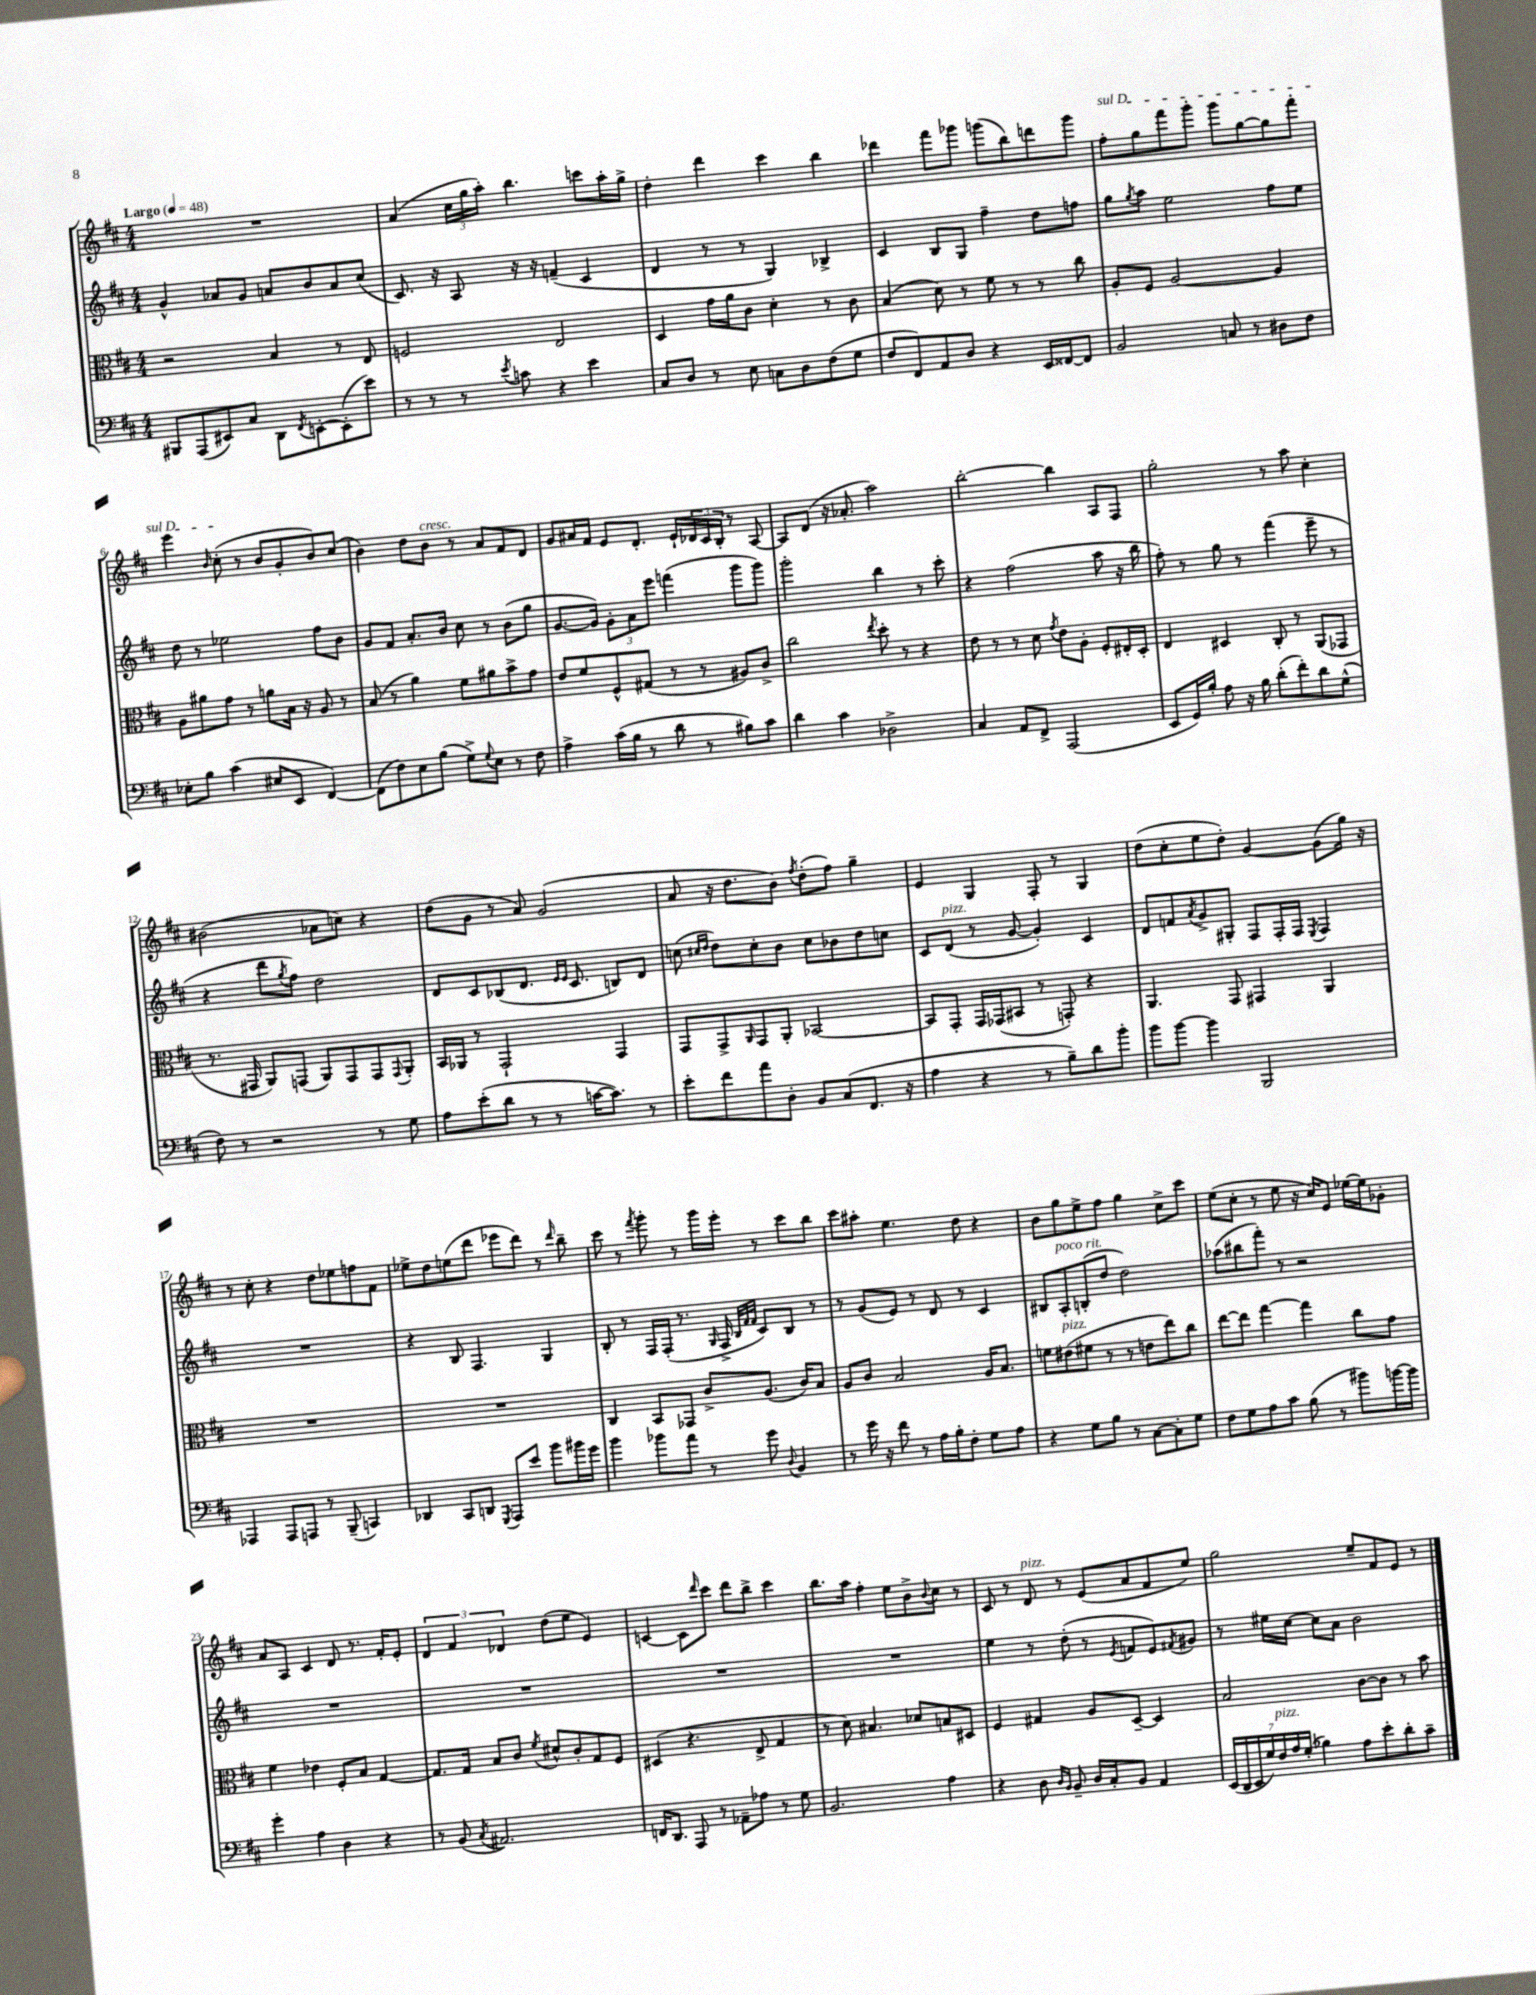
<<
\new StaffGroup <<
\new Staff = "s0" {
    \clef treble \key d \major \numericTimeSignature \time 4/4 \tempo "Largo" 4 = 48
    R1 |
    a'4( \tuplet 3/2 { cis''16 g''16 a''16-.) } b''4. c'''8 a''16-. g''16-> |
    d''4-. d'''4 cis'''4 b''4 |
    des'''4 fis'''8 ges'''8 g'''8( b''8) d'''8 g'''8 |
    \once \override TextSpanner.bound-details.left.text = \markup { \italic "sul D" } fis''8-.\startTextSpan g''8 fis'''8 g'''8-. g'''8 g''8~ g''8 fis'''8-. |
    e'''4 \grace { b'16 } cis''8-.\stopTextSpan( r8 b'8 g'8-. b'8) cis''8( |
    b'4) d''8 b'8^\markup { \italic "cresc." } r8 a'8 fis'8 d'8 |
    g'8 ais'16 fis'16 e'8 d'8.-. e'16-! \tuplet 3/2 { des'16 cis'16 b16-. } r8 a8~ |
    a8 d'8( r16 aes'8.-. a''2) |
    b''2~-. b''4 a8 fis8 |
    g''2-. r8 a''8 cis''4-. |
    bis'2( aes'8 c''8) r4 |
    d''8( g'8 r8 a'8) g'2( |
    a'8 r16 d''8. b'8) \acciaccatura { fis''8 } d''8-.( fis''8) g''4-- |
    e'4 g4 fis8-. r8 g4 |
    d''8( cis''8-. e''8 d''8-.) g'4~ g'8( g''16) r16 |
    r8 cis''8-. r4 d''8 ees''8 f''8 fis'8 |
    ees''8-> d''8 e''8( d'''8 ees'''8 d'''8) r8 \grace { d'''16 } b''8-- |
    cis'''8 r8 \acciaccatura { fis'''8 } g'''8-. r8 g'''16 e'''16-. r8 cis'''8 b''8 |
    cis'''8 ais''8-. e''4. d''8 r4 |
    b'8 g''8 e''8-> fis''8 g''4 cis''8-> cis'''8 |
    e''8( cis''8-. r8 e''8 r16 cis''16) e'8 ees''16~ ees''16 ges'8-. |
    a'8 a8 cis'4 d'8 r8. fis'16-. e'8-. |
    \tuplet 3/2 { d'4 fis'4 des'4 } d''8( e''8 e'4) |
    c'4~ c'8 \grace { d'''16 } cis'''8 d'''8 b''8-> cis'''4 |
    b''8. a''16 fis''4-. e''8 b'8-> \appoggiatura { b'8 } cis''8 r8 |
    cis'8 r8 d'8^\markup { \italic "pizz." } r8 e'8( a'8 fis'8 e''8) |
    g''2 e''8-- fis'8 e'8 r8 \bar "|." |
}
\new Staff = "s1" {
    \clef treble \key d \major \numericTimeSignature \time 4/4
    g'4-^ aes'8 g'8 a'8 b'8 a'8 cis''8( |
    cis'8.) r16 a8 r16 r16 f'4--( cis'4 |
    d'4 r8 r8 g4) bes4-> |
    cis'4 b8 g8 fis''4-- d''8 f''8 |
    g''8 \acciaccatura { g''8 } a''8 e''2 fis''8 e''8 |
    d''8 r8 ees''2 fis''8 b'8 |
    g'8 fis'8 a'8.-. b'16 cis''8 r8 b'8( g''8 |
    g'8.~ g'16) \tuplet 3/2 { g'8-. a'8 e'''8 } f'''4( g'''8 g'''8) |
    g'''2-. b''4 r8 cis'''8-. |
    r4 fis''2( a''8 r16 b''16 |
    fis''8-.) r8 g''8 r8 fis'''4( e'''8-- r8 |
    r4 d'''8 \acciaccatura { g''8 } fis''8) d''2 |
    d'8 cis'8 bes8( d'8. \grace { e'16 e'16 } cis'8. b8) d'8 |
    c''8( \grace { cis''16 d''16 } d''8) cis''8-. b'8 cis''8 bes'8 d''8 c''8 |
    cis'8 d'8^\markup { \italic "pizz." }( r8 g'8~ g'4-.) cis'4 |
    d'8 f'8 \acciaccatura { a'8 } g'8-> gis8-. fis8 fis16-. fis16 \acciaccatura { e8 } fis4 |
    R1 |
    r4 b8 fis4. g4 |
    b8-. r8 fis16 fis16-.( r8. \grace { g16 } fis16-> \grace { b32 fis'32 fis'32 } cis'8) b8 r8 |
    r8 g'8( e'8) r8 d'8 r8 cis'4 |
    bis8 a8-.^\markup { \italic "poco rit." } b8-.( d''8 d''2) |
    aes''8( bis''8 fis'''8-.) r8 r2 |
    R1 |
    R1 |
    R1 |
    R1 |
    e''4 r8 d''8-.( r8 \acciaccatura { e'8 } f'8 e'8) \acciaccatura { fis'8 } gis'8 |
    r8 eis''16 cis''16~ cis''8 a'8 b'2 \bar "|." |
}
\new Staff = "s2" {
    \clef alto \key d \major \numericTimeSignature \time 4/4
    r2 b4 r8 e8 |
    f2 e2 |
    d4 g'16 a'16 cis'8 d'4-. r8 cis'8 |
    b4( d'8) r8 fis'8 r8 r8 cis''8 |
    a8-. fis8 a2~ a4 |
    a8 ais'8 g'8 r8 a'8 b16 r16 a8 r8 |
    b8( r8 a'4) fis'8 ais'8 b'8-> g'8 |
    e'8 fis'8 fis8-^ gis8( r8 r8 ais8) cis'8-> |
    cis''2 \acciaccatura { e''8 } d''8-. r8 r4 |
    e'8 r8 r8 d'8 \acciaccatura { g'8 } e'8 a8-. fis8-. eis16-. d16-. |
    e4 dis4 cis8-. r8 a,8( ges,8 |
    r8. gis,16 a,8) g,8( a,8) g,8 g,8 \appoggiatura { g,8 } a,8-. |
    b,16 aes,16 r8 g,2-! g,4 |
    g,8 g,8-> \grace { a,16 } g,8 a,8-. bes,2~ |
    bes,8 g,8-. g,16 ges,16( bis,8 r8 g,8-.) r4 |
    a,4. g,8 gis,4 a,4 |
    R1 |
    R1 |
    cis4 b,8 ges,8 cis'8-> a8.( cis'16) b8 |
    a8 cis'8 b2 a16 b8. |
    f'8 eis'8^\markup { \italic "pizz." }( fis'8 r8 r8 e'8 e''8) cis''8 |
    e''8~ e''8 g''4~ g''4 cis''8 g'8 |
    fis'4 ees'4 fis8-. b8 g4~ |
    g8. g16 b8 cis'8 \acciaccatura { fis'8 } dis'8-^ cis'8-. g8 fis8 |
    dis4( r4. e8-> g4 |
    r8 d'8) bis4. des'8 b8 dis8 |
    fis4 gis4 a8 d8~-- d4 |
    b2 cis'8~ cis'8 r8 b'8 \bar "|." |
}
\new Staff = "s3" {
    \clef bass \key d \major \numericTimeSignature \time 4/4
    bis,,8 a,,8( eis,8) cis8 d,8 \acciaccatura { fis,8 } e,8~-. e,8-.( e'8) |
    r8 r8 r8 \acciaccatura { e'8 } c'8 r4 e'4 |
    cis8 d8 r8 e8 c8 d8 fis8( g8 |
    fis8 fis,8) a,8 d8 r4 e,16 fisis,16~ fisis,8 |
    b,2 c8 r8 dis8 fis8 |
    ees8-. b8 cis'4( eis8 e,8 fis,4~) |
    fis,8( fis8) e8 b8( g8->) \appoggiatura { g8 } e8 r8 fis8 |
    a4-> cis'16( b16 r8 d'8 r8 bis8) cis'8 |
    d'4 cis'4 des2-> |
    cis4 a,8 fis,8-> a,,2( |
    e,8 g,16) b16-. a8 r16 b16 d'8-.( fis'8-.) d'8 g8-^( |
    fis8) r8 r2 r8 g8 |
    a8 e'8-.( d'8 r8 r8 c'16~ c'8.) r8 |
    e'8-. fis'8 a'8 d8-. b,8 cis8( fis,8. r16 |
    a4 r4 r8 b8--) d'8 b'8-. |
    b'8 b'8~ b'4 b,,2 |
    aes,,4 aes,,8 a,,8 r8 b,,8--( c,4) |
    des,4 cis,8 d,8 \acciaccatura { g,,8 } a,,8 e'8 b'8 bis'16 g'16 |
    b'4 bes'8 a'8 r8 g'8 \appoggiatura { d8 } b,4 |
    r8 g'16 r16 fis'8 r8 a16 b16-. fis8-. g8 a8 |
    r4 g8 b8 r8 cis8~ cis8-. g8 |
    fis8 g8 a8 cis'8 b8( r8 bis'8) b'16~ b'16 |
    g'4-. a4 d4 r4 |
    r8 b,8( \acciaccatura { cis8 } ais,2.) |
    f,16 d,8. a,,8 r8 aes,8-- aes8 r8 g8 |
    b,2. a4 |
    r4 d8 \grace { d16 b,16 } b,8-- d16 cis16-. b,8 a,4 |
    \tuplet 7/4 { e,16( d,16 e,16 g16) fis16^\markup { \italic "pizz." } a16 g16-.( } bes4) a8 e'8-. d'8-. cis'8-- \bar "|." |
}
>>
>>
